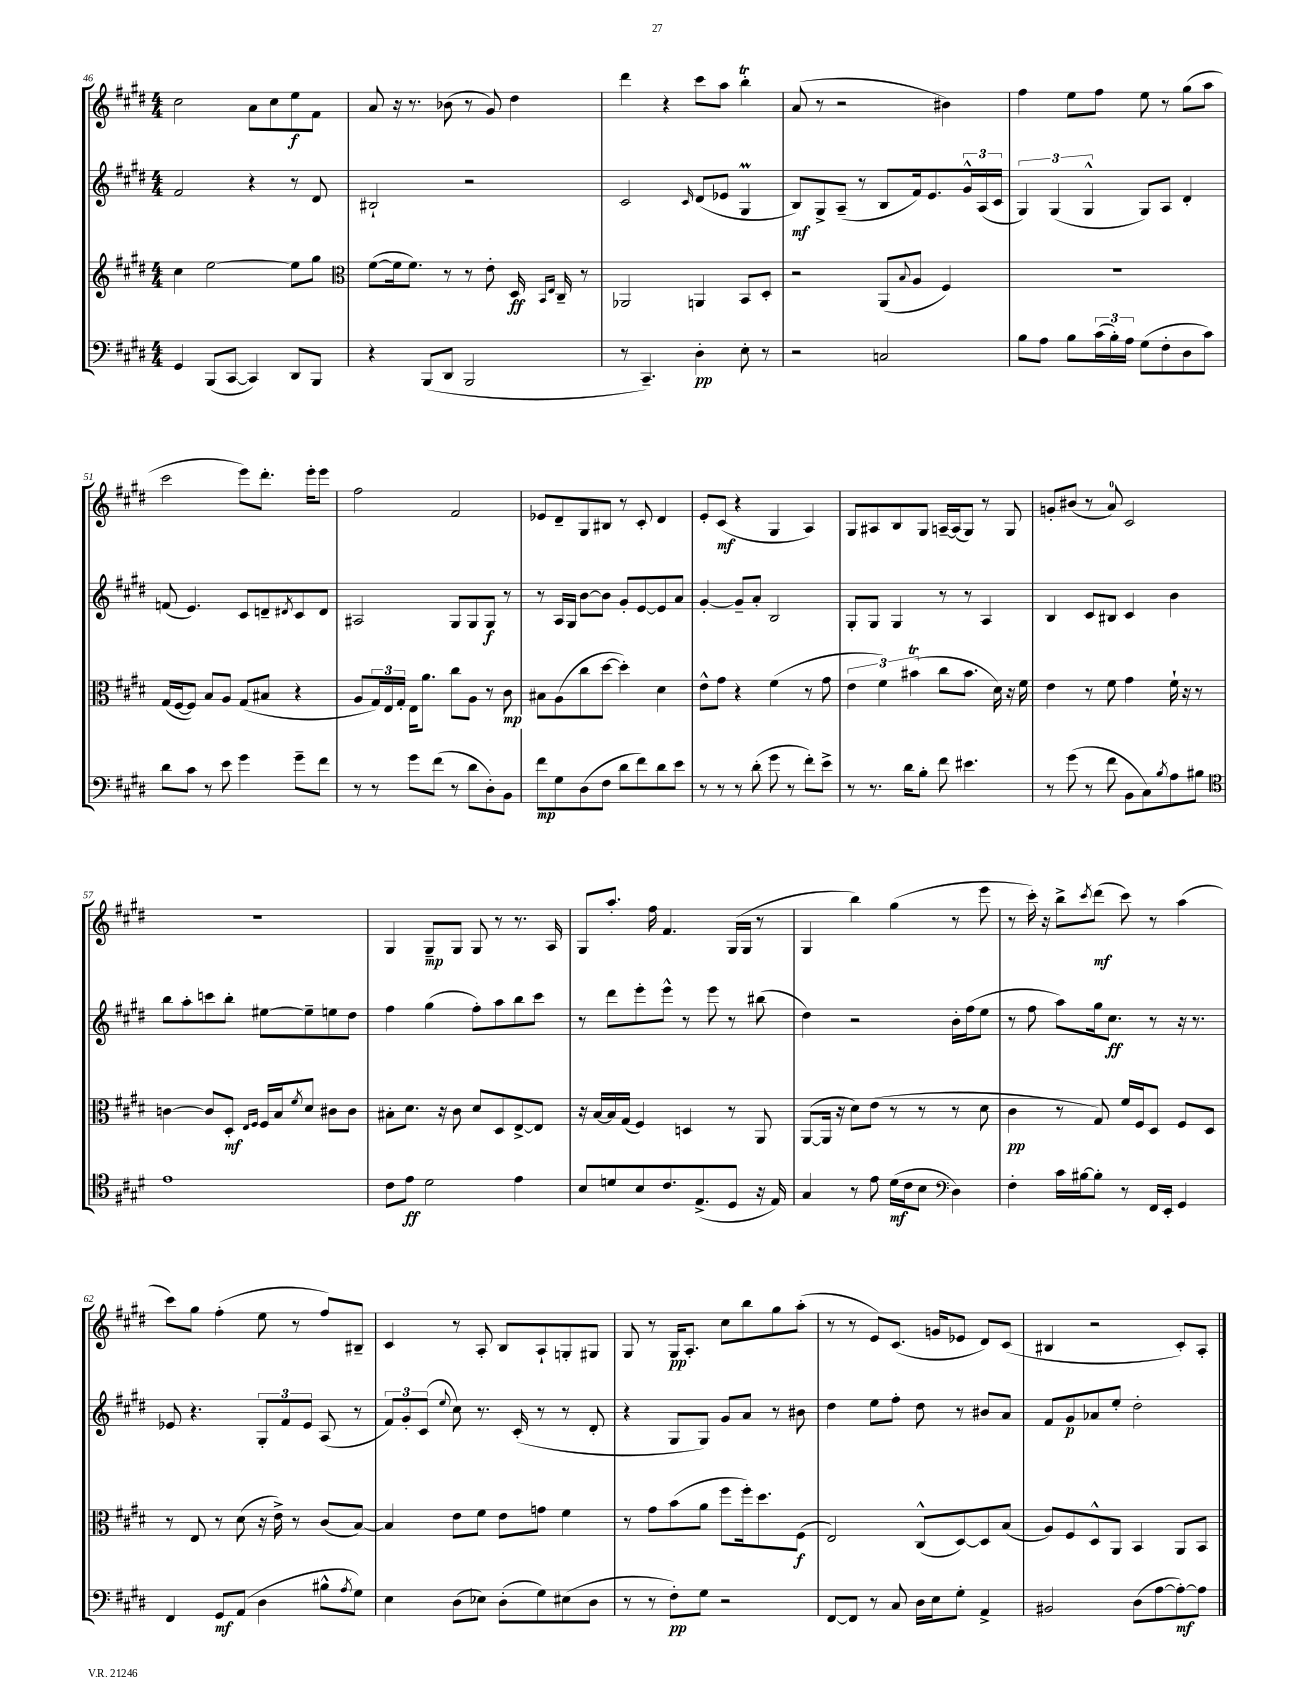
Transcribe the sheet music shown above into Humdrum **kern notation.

**kern	**kern	**kern	**kern
*staff4	*staff3	*staff2	*staff1
*clefF4	*clefG2	*clefG2	*clefG2
*k[f#c#g#d#]	*k[f#c#g#d#]	*k[f#c#g#d#]	*k[f#c#g#d#]
*M4/4	*M4/4	*M4/4	*M4/4
4GG#	4cc#	2f#	2cc#
(8BBB	[2ee	.	.
[8CC#	.	.	.
4CC#])	.	4r	8a
.	.	.	8cc#
8DD#	8ee]	8r	8ee
8BBB	8gg#	8d#	8f#
=	=	=	=
*	*clefC3	*	*
4r	([8f#	2B#`	8a
.	16f#]	.	16r
.	8.f#)	.	8.r
(8BBB	.	.	.
8DD#	8r	.	(8b-
2BBB	8r	2r	8r
.	8e'	.	8g#)
.	16D#	.	4dd#
.	16qqBB	.	.
.	16qqE	.	.
.	16C#~	.	.
.	8r	.	.
=	=	=	=
8r	2AA-	2c#	4ddd#
4.CC#~)	.	.	.
.	.	.	4r
.	.	16qqc#	.
4D#'	4AA	(8d#	8ccc#
.	.	8e-	8aa
8E'	8BB	4G#	4bb'
8r	8D#'	.	.
=	=	=	=
2r	2r	8B)	(8a
.	.	8G#^	8r
.	.	(8A~	2r
.	.	8r	.
2C	(8AA	8B	.
.	8qqB	.	.
.	8A	16f#)	.
.	.	8.e	.
.	4F#)	.	4b#)
.	.	24g#^^	.
.	.	(24A	.
.	.	24c#	.
=	=	=	=
8B	1r	6G#)	4ff#
8A	.	.	.
.	.	(6G#	.
8B	.	.	8ee
.	.	6G#^^	.
(24c#	.	.	8ff#
24B')	.	.	.
24A	.	.	.
(8G#	.	8G#)	8ee
8F#'	.	8A	8r
8D#	.	4d#'	(8gg#
8c#)	.	.	8aa
=	=	=	=
8d#	(16G#	(8f	2ccc#
.	[16F#	.	.
8c#	8F#])	4.e)	.
8r	8B	.	.
8e	8A	.	.
4g#	(8G#	8c#	8eee)
.	8B#	8d~	8.ddd#'
.	.	8qd#	.
8g#~	4r	8c#	.
.	.	.	16eee'
8f#	.	8d#	8eee
=	=	=	=
8r	8A	2A#	2ff#
8r	24G#)	.	.
.	24E	.	.
.	24G#'	.	.
8g#	16E	.	.
.	8.a	.	.
(8f#	.	.	.
8r	8cc#	8G#	2f#
8d#	8A	8G#	.
8D#')	8r	8G#	.
8BB	8c#	8r	.
=	=	=	=
8f#	8B#	8r	8e-
8G#	(8A	16A	8d#~
.	.	16G#	.
(8D#	8cc#	[8b	8G#
8F#	[8dd#	8b]	8B#
8d#	4dd#'])	8g#'	8r
8f#)	.	[8e	8c#'
8d#	4d#	8e]	4d#
8e	.	8a	.
=	=	=	=
8r	8e^^	[4g#'	8e'
8r	8g#	.	(8c#
8r	4r	8g#~]	4r
(8d#'	.	8a'	.
8g#	(4f#	2B	4G#
8r	.	.	.
8f#')	8r	.	4A)
8e^	8g#	.	.
=	=	=	=
8r	6e	8G#'	8G#
8.r	.	8G#	8A#
.	6f#)	.	.
.	.	4G#	8B
16d#	.	.	.
.	(6b#	.	.
8B'	.	.	8G#
8f#	8cc#	8r	[16A~
.	.	.	(16A]
4.e#	8.b#	8r	8G#)
.	.	4A	8r
.	16d#)	.	.
.	16r	.	8G#
.	16f#	.	.
=	=	=	=
8r	4e	4B	8g'
(8g#	.	.	(8b#
8r	8r	8c#	8r
8f#	8f#	8B#	8a)
8BB	4g#	4c#	2c#
8C#)	.	.	.
8qB	.	.	.
8A	16f#`	4b	.
.	16r	.	.
8B#	8r	.	.
=	=	=	=
*clefC4	*	*	*
1e	[4c	8bb	1r
.	.	8aa'	.
.	8c]	8ccc	.
.	8D#'	8bb'	.
.	16qqE	.	.
.	16qqF#	.	.
.	16F#	[8ee#	.
.	16B	.	.
.	8qf#	.	.
.	8d#	8ee#~]	.
.	8c#	8ee	.
.	8c#	8dd#	.
=	=	=	=
8c#	8B#'	4ff#	4G#
8e	8.d#	.	.
2d#	.	(4gg#	8G#~
.	16r	.	.
.	8c#	.	8G#
.	8d#	8ff#')	8G#
.	8D#	8aa	8r
4e	[8E^	8bb	8.r
.	8E]	8ccc#	.
.	.	.	16A
=	=	=	=
8B	16r	8r	8G#
.	[16B	.	.
8d	16B]	8ddd#	8.aa'
.	(16G#	.	.
8B	4F#)	8eee'	.
.	.	.	16ff#
8.c#	.	8eee^^	4.f#
.	4D	8r	.
(8.E^	.	.	.
.	.	8eee	.
8D#	8r	8r	(16G#
.	.	.	16G#
16r	8AA	(8bb#	8r
16E)	.	.	.
=	=	=	=
4G#	([8AA	4dd#)	4G#
.	16AA]	.	.
.	16r	.	.
8r	8d#)	2r	4bb)
8e	(8e	.	.
(16d#	8r	.	(4gg#
16c#	.	.	.
8B	8r	.	.
*clefF4	*	*	*
4D#)	8r	16b'	8r
.	.	(16ff#	.
.	8d#	8ee	8eee
=	=	=	=
4F#'	4c#	8r	8r
.	.	8ff#	16ccc#')
.	.	.	16r
16c#	8r	8aa)	8bb^
[16B#	.	.	.
.	.	.	8qccc#
8B#']	8G#)	16gg#	(8ddd#
.	.	8.cc#	.
8r	16f#	.	8ccc#)
.	16F#	.	.
16FF#	8D#	8r	8r
16EE'	.	.	.
4GG#	8F#	16r	(4aa
.	.	8.r	.
.	8D#	.	.
=	=	=	=
4FF#	8r	8e-	8ccc#)
.	8E	4.r	8gg#
8GG#	8r	.	(4ff#'
(8AA	(8d#	.	.
4D#	16r	12G#'	8ee
.	16e^)	.	.
.	.	12f#	.
.	8r	.	8r
.	.	12e-	.
8B#^^	(8c#	(8A	8ff#)
8qA	.	.	.
8G#)	[8B)	8r	8B#~
=	=	=	=
4E	4B]	12f#)	4c#
.	.	12g#'	.
.	.	(12c#	.
.	.	8qqee	.
(8D#	8e	8cc#)	8r
8E-)	8f#	8.r	8A'
(8D#'	8e	.	8B
.	.	(16c#'	.
8G#)	8g	8r	8A`
(8E#	4f#	8r	8G'
8D#	.	8d#'	8G#
=	=	=	=
8r	8r	4r	8G#
8r	8g#	.	8r
8F#')	(8b	8G#	16G#
.	.	.	8.A'
8G#	8a	8G#)	.
2r	8ff#	8g#	8cc#
.	16ff#')	8a	8bb
.	8.dd#	.	.
.	.	8r	8gg#
.	(8F#	8b#	(8aa'
=	=	=	=
[8FF#	2E)	4dd#	8r
8FF#]	.	.	8r
8r	.	8ee	8e)
8C#	.	8ff#'	(8.c#
16D#	(8C#^^	8dd#	.
16E	.	.	16g
8G#'	[8D#)	8r	8e-
4AA^	8D#]	8b#	8d#)
.	(8B	8a	(8c#
=	=	=	=
2BB#	8A)	8f#	4B#
.	8F#	8g#	.
.	8D#^^	8a-	2r
.	8AA	8ee'	.
(8D#	4BB	2dd#'	.
[8A	.	.	.
8A'_)	8AA	.	8c#')
8A]	8BB	.	8A'
==	==	==	==
*-	*-	*-	*-
